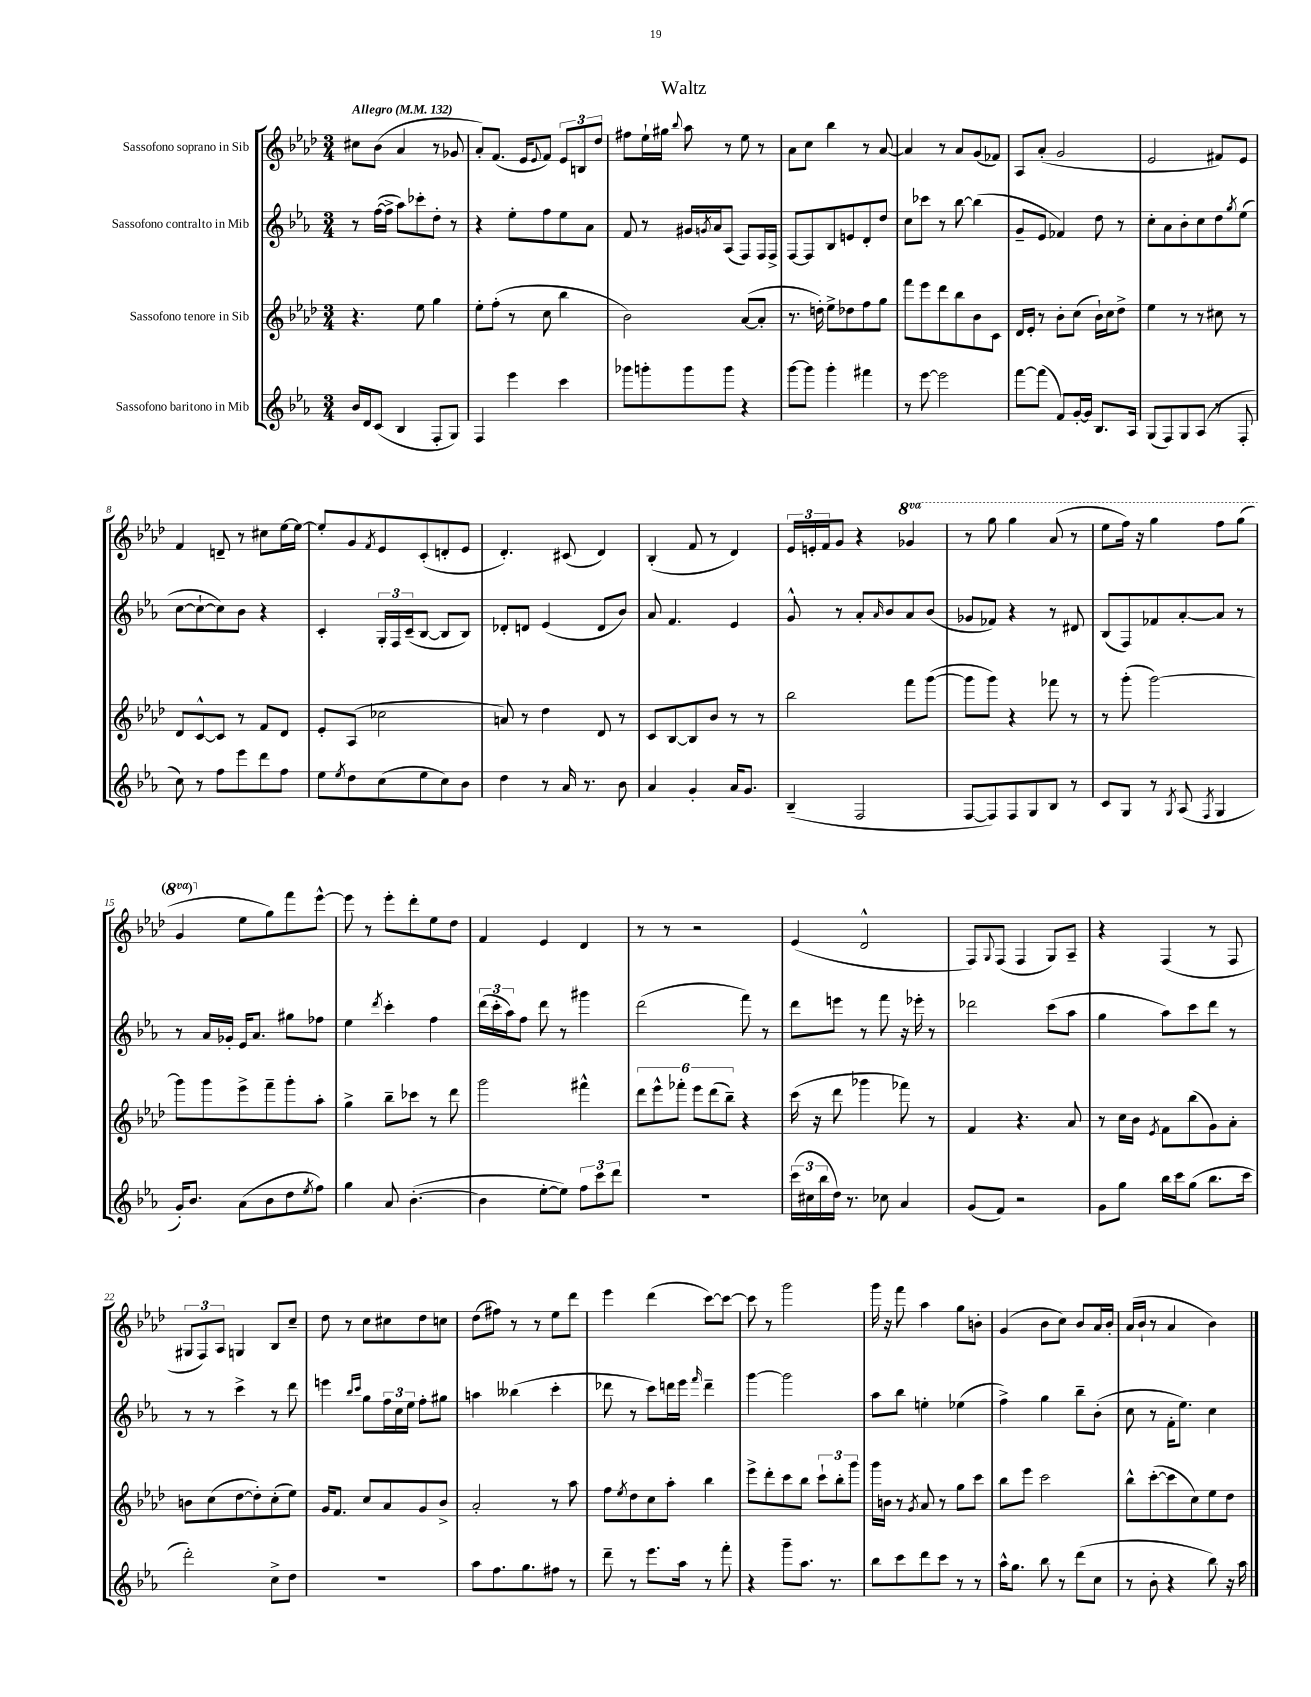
\header { title = "Waltz" }
<<
\new StaffGroup <<
\new Staff = "s0" \with { instrumentName = "Sassofono soprano in Sib" } {
    \clef treble \key aes \major \numericTimeSignature \time 3/4 \set Staff.ottavationMarkups = #ottavation-simple-ordinals \tempo "Allegro" 4 = 132
    cis''8 bes'8( aes'4 r8 ges'8 |
    aes'8-.) f'8.( ees'16 \appoggiatura { ees'8 } f'8) \tuplet 3/2 { ees'8 b8 des''8 } |
    fis''8 ees''16-! gis''16 \appoggiatura { bes''8 } aes''8 r8 ees''8 r8 |
    aes'8 c''8 bes''4 r8 aes'8~ |
    aes'4 r8 aes'8 g'8( fes'8) |
    aes8 aes'8-.( g'2 |
    ees'2 fis'8) ees'8 |
    f'4 d'8-- r8 cis''8 ees''16~ ees''16~ |
    ees''8-. g'8 \acciaccatura { f'8 } ees'8 c'8-.( d'8-. ees'8 |
    des'4.-.) cis'8( des'4) |
    bes4-.( f'8 r8 des'4) |
    \tuplet 3/2 { ees'16 e'16-. f'16 } g'8 r4 \ottava #1 ges''4 |
    r8 g'''8 g'''4 aes''8( r8 |
    ees'''8 f'''16) r16 g'''4 f'''8 g'''8( |
    g''4 \ottava #0 ees''8 g''8) f'''8 ees'''8~-^ |
    ees'''8 r8 ees'''8-. des'''8-. ees''8 des''8 |
    f'4 ees'4 des'4 |
    r8 r8 r2 |
    ees'4( des'2-^ |
    f8) \appoggiatura { g8 } f8( f4 g8) aes8-- |
    r4 f4( r8 f8 |
    \tuplet 3/2 { gis8 f8) aes8 } g4 bes8 c''8-- |
    des''8 r8 c''8 cis''8 des''8 c''8 |
    des''8( fis''8) r8 r8 ees''8 des'''8 |
    ees'''4 des'''4( c'''8~) c'''8~ |
    c'''8 r8 g'''2 |
    g'''16 r16 f'''8 aes''4 g''8 b'8-. |
    g'4( bes'8 c''8) bes'8 aes'16 bes'16-. |
    aes'16( bes'16-! r8 aes'4 bes'4) \bar "|." |
}
\new Staff = "s1" \with { instrumentName = "Sassofono contralto in Mib" } {
    \clef treble \key ees \major \numericTimeSignature \time 3/4
    r8 f''16~( f''16-> aes''8) ces'''8-. d''8-. r8 |
    r4 ees''8-. f''8 ees''8 aes'8 |
    f'8 r8 gis'16 \acciaccatura { g'8 } aes'16 aes8( f8) f16 f16-> |
    f8~ f8 bes8 e'8 d'8-. d''8 |
    c''8 ces'''8 r8 bes''8~ bes''4( |
    g'8-- ees'8 fes'4) d''8 r8 |
    c''8-. aes'8 bes'8-. c''8 d''8 \acciaccatura { g''8 } ees''8( |
    c''8~ c''8~-! c''8) bes'8 r4 |
    c'4-. \tuplet 3/2 { g16-. f16 c'16--( } bes8~ bes8 bes8) |
    des'8-. d'8 ees'4( d'8 bes'8) |
    aes'8 f'4. ees'4 |
    g'8-^ r8 aes'8-. \grace { aes'16 } bes'8 aes'8 bes'8( |
    ges'8 fes'8) r4 r8 dis'8 |
    bes8( f8) fes'8 aes'8~-. aes'8 r8 |
    r8 aes'16 ges'16-. ees'16 aes'8. gis''8 fes''8 |
    ees''4 \acciaccatura { d'''8 } c'''4-. f''4 |
    \tuplet 3/2 { d'''16( c'''16-. aes''16) } f''8 d'''8 r8 gis'''4 |
    d'''2( f'''8) r8 |
    d'''8 e'''8 r8 f'''8 r16 ees'''16-. r8 |
    des'''2 c'''8( aes''8 |
    g''4 aes''8) c'''8 d'''8 r8 |
    r8 r8 c'''4-> r8 d'''8 |
    e'''4 \grace { bes''16 c'''16 } g''8 \tuplet 3/2 { f''16 c''16 ees''16 } f''8-. gis''8 |
    a''4 beses''4( c'''4-. |
    des'''8 r8 c'''8) d'''16 ees'''16 \grace { f'''16 } d'''4-- |
    g'''4~ g'''2 |
    aes''8 bes''8 e''4-. ees''4( |
    f''4->) g''4 bes''8-- bes'8-.( |
    c''8 r8 f'16-. ees''8.) c''4 \bar "|." |
}
\new Staff = "s2" \with { instrumentName = "Sassofono tenore in Sib" } {
    \clef treble \key aes \major \numericTimeSignature \time 3/4
    r4. ees''8 g''4 |
    ees''8-. f''8-.( r8 c''8 bes''4 |
    bes'2) aes'8~( aes'8-. |
    r8. d''16-.) ees''8-> des''8 f''8 g''8 |
    f'''8 ees'''8 des'''8 bes''8 bes'8 c'8 |
    des'16 ees'16-. r8 bes'8-. c''8( bes'16-!) c''16 des''8-> |
    ees''4 r8 r8 cis''8 r8 |
    des'8 c'8~-^ c'8 r8 f'8 des'8 |
    ees'8-. aes8( ces''2 |
    a'8) r8 des''4 des'8 r8 |
    c'8 bes8~ bes8 bes'8 r8 r8 |
    bes''2 f'''8 g'''8~( |
    g'''8 g'''8) r4 fes'''8 r8 |
    r8 g'''8-.( g'''2~) |
    g'''8 g'''8 ees'''8-> f'''8-- g'''8-. aes''8-. |
    g''4-> bes''8-- ces'''8 r8 des'''8 |
    g'''2 fis'''4-^ |
    \tuplet 6/4 { des'''8 ees'''8-^ fes'''8-. ees'''8 des'''8( bes''8--) } r4 |
    c'''16( r16 des'''8 ges'''4 fes'''8) r8 |
    f'4 r4. aes'8 |
    r8 c''16 bes'16 \acciaccatura { ees'8 } f'8 bes''8( g'8) aes'8-. |
    b'8 c''8( des''8~ des''8-.) c''8-.( ees''8) |
    g'16 f'8. c''8 aes'8 g'8 bes'8-> |
    aes'2-. r8 aes''8 |
    f''8 \acciaccatura { ees''8 } des''8 c''8 aes''8-. bes''4 |
    ees'''8-> des'''8-. c'''8 bes''8 \tuplet 3/2 { c'''8-! bes''8-. g'''8 } |
    g'''16 b'16 r8 \acciaccatura { g'8 } aes'8 r8 g''8 c'''8 |
    bes''8 ees'''8 c'''2 |
    bes''8-^ c'''8~-.( c'''8 c''8) ees''8 des''8 \bar "|." |
}
\new Staff = "s3" \with { instrumentName = "Sassofono baritono in Mib" } {
    \clef treble \key ees \major \numericTimeSignature \time 3/4
    bes'16 d'16 c'8( bes4 f8-. g8) |
    f4 ees'''4 c'''4 |
    ges'''8 g'''8-. g'''8 g'''8 r4 |
    g'''8~ g'''8 g'''4-. fis'''4 |
    r8 ees'''8~ ees'''2 |
    f'''8~ f'''8( f'8) g'16~-. g'16 bes8. aes16 |
    g8( f8) g8 aes8( r8 f8-. |
    c''8) r8 f''8 ees'''8 d'''8 f''8 |
    ees''8 \acciaccatura { ees''8 } d''8 c''8( ees''8 c''8) bes'8 |
    d''4 r8 aes'16 r8. bes'8 |
    aes'4 g'4-. aes'16 g'8. |
    bes4--( f2 |
    f8~ f8) f8 g8 bes8 r8 |
    c'8 g8 r8 \acciaccatura { g8 } aes8( \acciaccatura { f8 } g4 |
    g'16-.) bes'8. aes'8( bes'8 d''8 \acciaccatura { ees''8 } f''8) |
    g''4 aes'8 bes'4.~-.( |
    bes'4 ees''8~-. ees''8) \tuplet 3/2 { f''8 c'''8 d'''8 } |
    R2. |
    \tuplet 3/2 { c'''16( cis''16 bes''16 } d''16) r8. ces''8 aes'4 |
    g'8( f'8) r2 |
    g'8 g''8 bes''16 c'''16 g''8( bes''8. c'''16 |
    d'''2-.) c''8-> d''8 |
    R2. |
    aes''8 f''8. g''8. fis''8 r8 |
    d'''8-- r8 ees'''8. aes''16 r8 f'''8-. |
    r4 g'''8-- aes''8. r8. |
    bes''8 c'''8 d'''8 c'''8 r8 r8 |
    aes''16-^ g''8. bes''8 r8 d'''8( c''8 |
    r8 bes'8-. r4 bes''8) r16 aes''16 \bar "|." |
}
>>
>>
